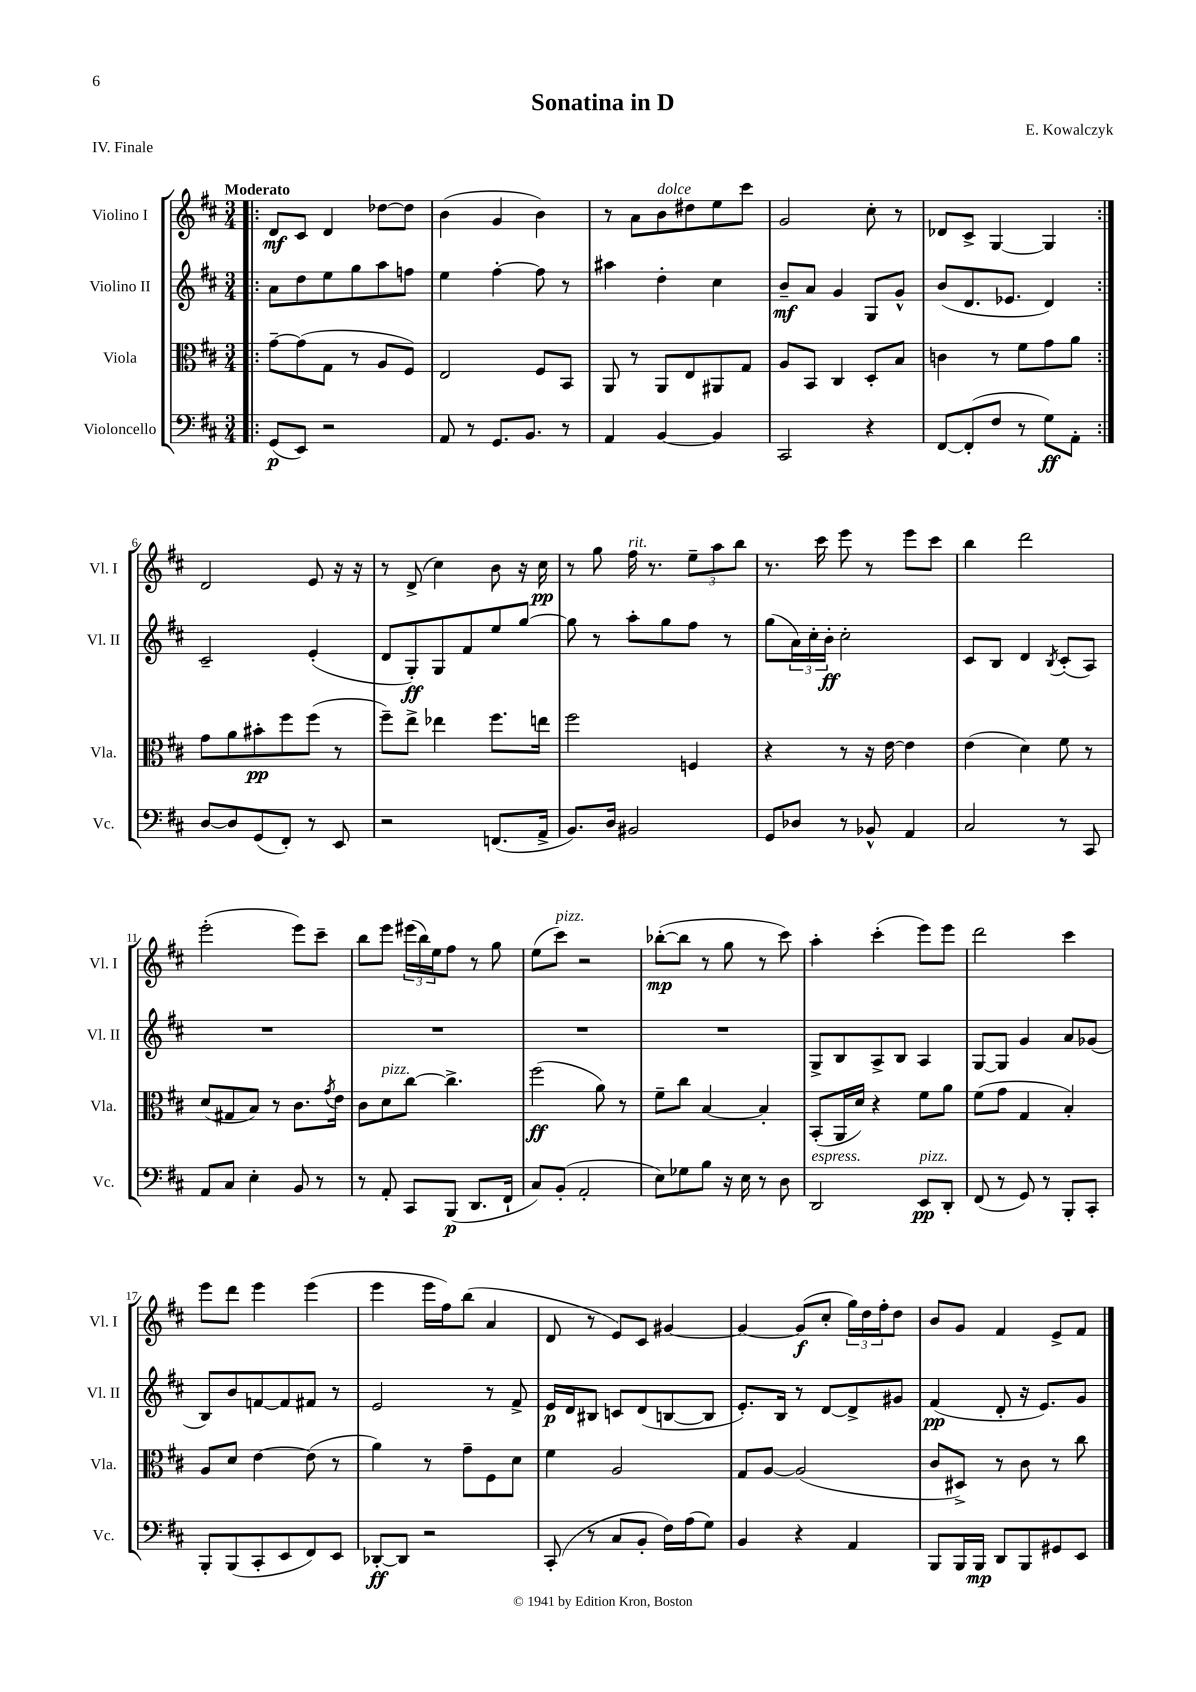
\header { title = "Sonatina in D" composer = "E. Kowalczyk" piece = "IV. Finale" }
<<
\new StaffGroup <<
\new Staff = "s0" \with { instrumentName = "Violino I" shortInstrumentName = "Vl. I" } {
    \clef treble \key d \major \numericTimeSignature \time 3/4 \tempo "Moderato"
    \repeat volta 2 { \bar ".|:" d'8\mf cis'8 d'4 des''8~ des''8 |
    b'4( g'4 b'4) |
    r8 a'8 b'8^\markup { \italic "dolce" } dis''8 e''8 cis'''8 |
    g'2 cis''8-. r8 |
    des'8 cis'8-> g4~ g4 | }
    d'2 e'8 r16 r16 |
    r8 d'8->( cis''4) b'8 r16 cis''16\pp |
    r8 g''8 fis''16^\markup { \italic "rit." } r8. \tuplet 3/2 { e''8-- a''8 b''8 } |
    r8. cis'''16 e'''8 r8 e'''8 cis'''8 |
    b''4 d'''2 |
    e'''2-.( e'''8) cis'''8-- |
    b''8 e'''8 \tuplet 3/2 { eis'''16( b''16) e''16 } fis''8 r8 g''8 |
    e''8( cis'''8^\markup { \italic "pizz." }) r2 |
    bes''8~-.\mp( bes''8 r8 g''8 r8 cis'''8) |
    a''4-. cis'''4-.( e'''8) e'''8 |
    d'''2 cis'''4 |
    e'''8 d'''8 e'''4 e'''4( |
    e'''4 e'''16 fis''16) b''8( a'4 |
    d'8 r8 e'8) cis'8 gis'4~ |
    gis'4~ gis'8\f( cis''8-. \tuplet 3/2 { g''16) d''16 fis''16-. } d''8 |
    b'8 g'8 fis'4 e'8-> fis'8 \bar "|." |
}
\new Staff = "s1" \with { instrumentName = "Violino II" shortInstrumentName = "Vl. II" } {
    \clef treble \key d \major \numericTimeSignature \time 3/4
    \repeat volta 2 { \bar ".|:" a'8 d''8 e''8 g''8 a''8 f''8 |
    e''4 fis''4~-. fis''8 r8 |
    ais''4 d''4-. cis''4 |
    b'8--\mf a'8 g'4 g8 g'8-^ |
    b'8( d'8. ees'8. d'4) | }
    cis'2-- e'4-.( |
    d'8 g8-.\ff) g8 fis'8 e''8 g''8~ |
    g''8 r8 a''8-. g''8 fis''8 r8 |
    g''8( \tuplet 3/2 { a'16) cis''16-. b'16-.\ff } cis''2-. |
    cis'8 b8 d'4 \acciaccatura { b8 } cis'8-.( a8) |
    R2. |
    R2. |
    R2. |
    R2. |
    g8-> b8 a8-> b8 a4 |
    g8~ g8 g'4 a'8 ges'8( |
    b8) b'8 f'8~ f'8 fis'8 r8 |
    e'2 r8 fis'8-> |
    e'16\p d'16 bis8 c'8 d'8( b8~ b8 |
    e'8.-.) b16 r8 d'8~ d'8-> gis'8 |
    fis'4\pp( d'8-. r16 e'8.) g'8 \bar "|." |
}
\new Staff = "s2" \with { instrumentName = "Viola" shortInstrumentName = "Vla." } {
    \clef alto \key d \major \numericTimeSignature \time 3/4
    \repeat volta 2 { \bar ".|:" g'8~-- g'8( g8 r8 a8 fis8) |
    e2 fis8 b,8 |
    a,8 r8 a,8 e8 ais,8 g8 |
    a8 b,8 cis4 d8-. b8 |
    c'4 r8 fis'8 g'8 a'8 | }
    g'8 a'8 bis'8-.\pp fis''8 fis''8( r8 |
    fis''8--) e''8-> ees''4 fis''8. e''16 |
    fis''2 f4 |
    r4 r8 r16 e'16~ e'4 |
    e'4( d'4) fis'8 r8 |
    d'8( gis8 b8) r8 cis'8. \acciaccatura { g'8 } e'16 |
    cis'8 d'8^\markup { \italic "pizz." } cis''8~ cis''4.-> |
    fis''2\ff( a'8) r8 |
    fis'8-- cis''8 b4~ b4-. |
    b,8-.( a,16 d'16) r4 fis'8 a'8 |
    fis'8( g'8 g4 b4-.) |
    a8 d'8 e'4~ e'8( r8 |
    a'4) r8 g'8-- fis8 d'8 |
    fis'4 a2 |
    g8 a8~ a2( |
    cis'8 dis8->) r8 cis'8 r8 cis''8 \bar "|." |
}
\new Staff = "s3" \with { instrumentName = "Violoncello" shortInstrumentName = "Vc." } {
    \clef bass \key d \major \numericTimeSignature \time 3/4
    \repeat volta 2 { \bar ".|:" g,8\p( e,8) r2 |
    a,8 r8 g,8. b,8. r8 |
    a,4 b,4~ b,4 |
    cis,2 r4 |
    fis,8~ fis,8-.( fis8 r8 g8\ff) a,8-. | }
    d8~ d8 g,8( fis,8-.) r8 e,8 |
    r2 f,8.( a,16-> |
    b,8.) d16 bis,2 |
    g,8 des8 r8 bes,8-^ a,4 |
    cis2 r8 cis,8 |
    a,8 cis8 e4-. b,8 r8 |
    r8 a,8-. cis,8 b,,8\p( d,8. fis,16-! |
    cis8) b,8-.( a,2-. |
    e8) ges8 b8 r16 e16 r8 d8 |
    d,2^\markup { \italic "espress." } e,8\pp^\markup { \italic "pizz." } d,8-. |
    fis,8( r8 g,8) r8 b,,8-. cis,8-. |
    b,,8-. b,,8( cis,8-. e,8 fis,8) e,8 |
    des,8~-.\ff des,8 r2 |
    cis,8-.( r8 cis8 b,8-. fis16) a16( g8) |
    b,4 r4 a,4 |
    b,,8 b,,16 b,,16\mp d,8 b,,8 gis,8 e,8 \bar "|." |
}
>>
>>
